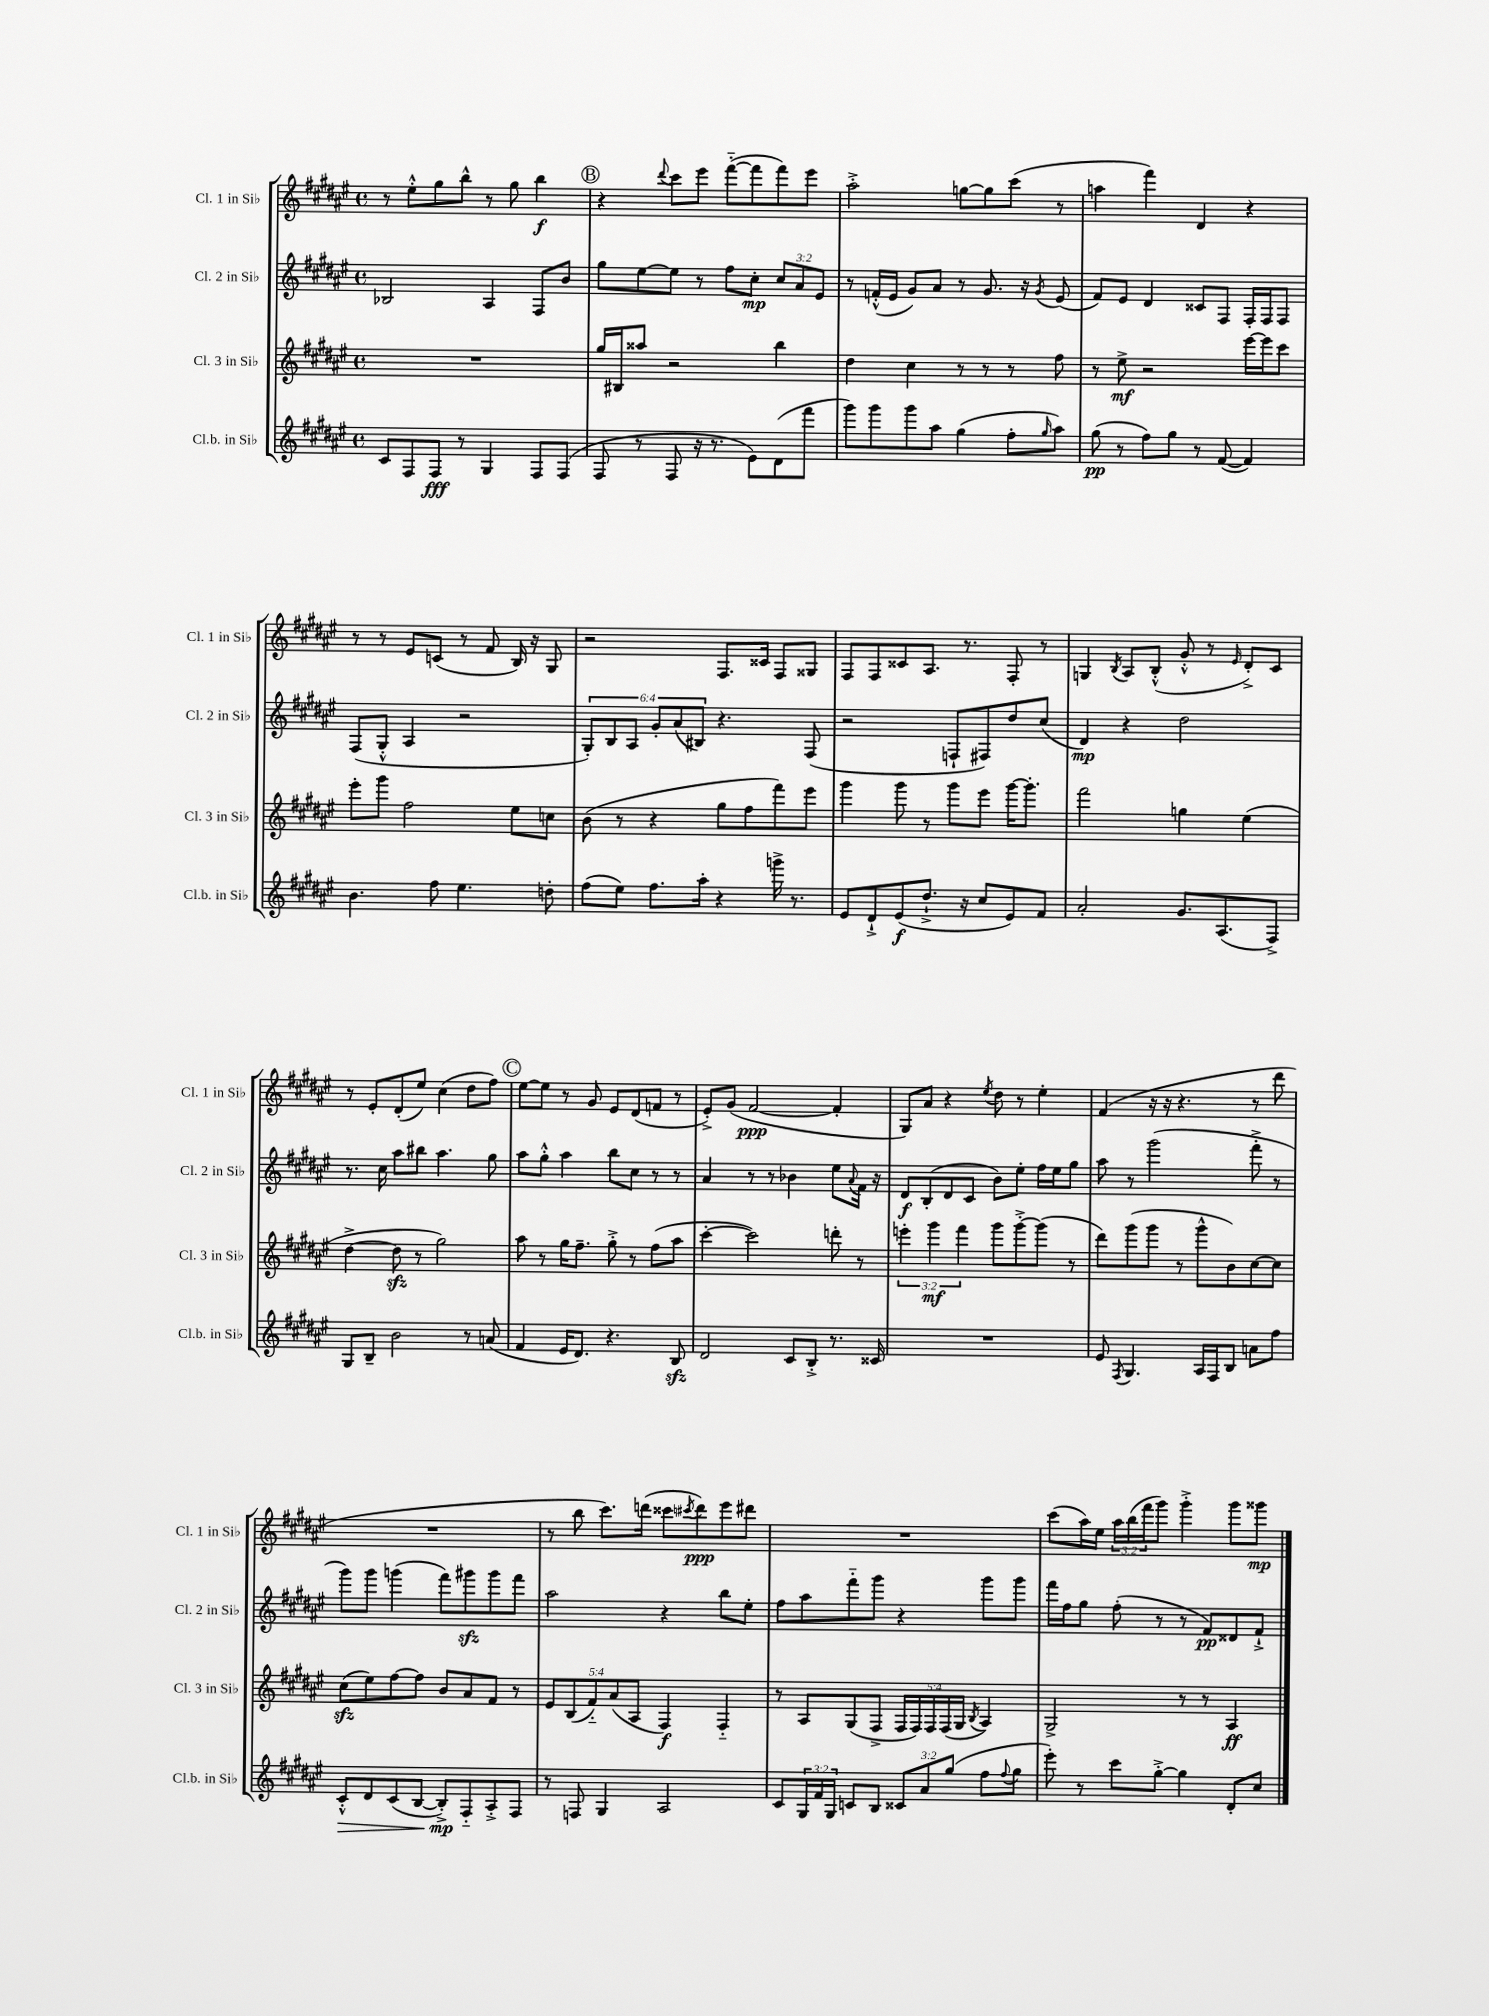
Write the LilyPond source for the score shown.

<<
\new StaffGroup <<
\new Staff = "s0" \with { instrumentName = "Cl. 1 in Sib" shortInstrumentName = "Cl. 1 in Sib" } {
    \clef treble \key fis \major \defaultTimeSignature \time 4/4 \override Staff.TupletNumber.text = #tuplet-number::calc-fraction-text
    r8 eis''8-.-^ gis''8 b''8-^ r8 gis''8 b''4\f |
    \mark \markup { \circle "B" } r4 \appoggiatura { dis'''8 } cis'''8 eis'''8 fis'''8~-_( fis'''8 fis'''8) eis'''8 |
    ais''2-.-> g''8~ g''8 cis'''8( r8 |
    a''4 fis'''4) dis'4 r4 |
    r8 r8 eis'8 c'8( r8 fis'8 b16) r16 gis8 |
    r2 fis8. cisis'16 fis8 gisis8 |
    fis8 fis8 cisis'8 ais8. r8. fis8-. r8 |
    g4 \acciaccatura { b8 } ais8 b8-.-^( gis'8-.-^ r8 \grace { eis'16 } dis'8-.->) cis'8 |
    r8 eis'8-. dis'8-.( eis''8) cis''4( dis''8 fis''8) |
    \mark \markup { \circle "C" } eis''8~ eis''8 r8 gis'8 eis'8 dis'8( f'8 r8 |
    eis'8-.->) gis'8( fis'2~\ppp fis'4-. |
    gis8) ais'8 r4 \acciaccatura { eis''8 } dis''8 r8 eis''4-. |
    fis'4( r16 r16 r4. r8 dis'''8 |
    R1 |
    r8 b''8 cis'''8.) d'''16( cisis'''8 \acciaccatura { cis'''8 } d'''8\ppp) eis'''8 dis'''8 |
    R1 |
    cis'''8( ais''16) eis''16 \tuplet 3/2 { ais''16 b''16( fis'''16 } gis'''8) gis'''4-.-> gis'''8 gisis'''8\mp \bar "|." |
}
\new Staff = "s1" \with { instrumentName = "Cl. 2 in Sib" shortInstrumentName = "Cl. 2 in Sib" } {
    \clef treble \key fis \major \defaultTimeSignature \time 4/4 \override Staff.TupletNumber.text = #tuplet-number::calc-fraction-text
    bes2 ais4 fis8 b'8 |
    \mark \markup { \circle "B" } gis''8 eis''8~ eis''8 r8 fis''8 cis''8-.\mp \tuplet 3/2 { cis''8 ais'8 eis'8 } |
    r8 f'16-.-^( eis'16 gis'8) ais'8 r8 gis'8. r16 \acciaccatura { gis'8 } eis'8( |
    fis'8) eis'8 dis'4 cisis'8 fis8 fis16-. fis16 fis8 |
    fis8( gis8-.-^ ais4 r2 |
    \tuplet 6/4 { gis8-.) b8 ais8 gis'8-. ais'8( bis8) } r4. fis8( |
    r2 f8-! fis8) dis''8 cis''8( |
    dis'4\mp) r4 dis''2 |
    r8. cis''16 ais''8 bis''8 ais''4. gis''8 |
    \mark \markup { \circle "C" } ais''8 gis''8-.-^ ais''4 b''8 cis''8 r8 r8 |
    ais'4 r8 r8 bes'4 eis''8 \appoggiatura { ais'8 } fis'16 r16 |
    dis'8\f b8-.( dis'8 cis'8 b'8) eis''8-. fis''16 eis''16 gis''8 |
    ais''8 r8 gis'''2( fis'''8-.-> r8 |
    gis'''8) gis'''8 g'''4( fis'''8) gis'''8\sfz gis'''8 fis'''8 |
    ais''2 r4 b''8 eis''8-. |
    fis''8 ais''8 fis'''8-_ gis'''8 r4 gis'''8 gis'''8 |
    fis'''16 fis''16 gis''8 fis''8-.( r8 r8 fis'8\pp) disis'8 fis'8-!-> \bar "|." |
}
\new Staff = "s2" \with { instrumentName = "Cl. 3 in Sib" shortInstrumentName = "Cl. 3 in Sib" } {
    \clef treble \key fis \major \defaultTimeSignature \time 4/4 \override Staff.TupletNumber.text = #tuplet-number::calc-fraction-text
    R1 |
    \mark \markup { \circle "B" } gis''16 bis16 aisis''8 r2 b''4 |
    dis''4 cis''4 r8 r8 r8 fis''8 |
    r8 eis''8->\mf r2 eis'''16~ eis'''16 cis'''8 |
    eis'''8-. gis'''8 fis''2 eis''8 c''8 |
    b'8( r8 r4 gis''8 fis''8 fis'''8) eis'''8 |
    gis'''4 gis'''8 r8 gis'''8 eis'''8 gis'''16~ gis'''8.-. |
    fis'''2 g''4 eis''4( |
    dis''4~-> dis''8\sfz r8 gis''2) |
    \mark \markup { \circle "C" } ais''8 r8 gis''16 fis''8.-- gis''8-.-> r8 fis''8( ais''8 |
    cis'''4~-. cis'''2) d'''8-. r8 |
    \tuplet 3/2 { e'''4-. gis'''4\mf fis'''4 } gis'''8 gis'''8~-.-> gis'''8( r8 |
    dis'''8) gis'''8( gis'''8 r8 gis'''8-^ b'8) cis''8~ cis''8 |
    cis''8\sfz( eis''8) fis''8~ fis''8 b'8 ais'8 fis'8 r8 |
    \tuplet 5/4 { eis'8 b8( fis'8-_) ais'8( ais8 } fis4\f) fis4-_ |
    r8 ais8 gis8( fis8-> \tuplet 5/4 { fis16 fis16) fis16 fis16( gis16 } \acciaccatura { b8 } ais4) |
    gis2-> r8 r8 ais4\ff \bar "|." |
}
\new Staff = "s3" \with { instrumentName = "Cl.b. in Sib" shortInstrumentName = "Cl.b. in Sib" } {
    \clef treble \key fis \major \defaultTimeSignature \time 4/4 \override Staff.TupletNumber.text = #tuplet-number::calc-fraction-text
    cis'8 fis8 fis8\fff r8 gis4 fis8 fis8( |
    \mark \markup { \circle "B" } fis8 r8 fis8 r16 r8. eis'8) dis'8( fis'''8 |
    gis'''8) gis'''8 gis'''8 ais''8 gis''4( fis''8-. \grace { gis''16 } ais''8) |
    gis''8\pp( r8 fis''8) gis''8 r8 fis'8~( fis'4) |
    b'4. fis''8 eis''4. d''8-. |
    fis''8( eis''8) fis''8. ais''16-. r4 g'''16-> r8. |
    eis'8 dis'8-!-> eis'8\f( dis''8.-!-> r16 cis''8 eis'8) fis'8 |
    ais'2-. gis'8. ais8.( fis8->) |
    gis8 b8-- b'2 r8 a'8( |
    \mark \markup { \circle "C" } fis'4 eis'16 dis'8.) r4. b8\sfz |
    dis'2 cis'8 b8-.-> r8. cisis'16 |
    R1 |
    eis'8 \acciaccatura { fis8 } gis4. ais16 fis16 b8 a'8 fis''8 |
    cis'8-.-^\> dis'8 cis'8( b8~ b8-.->\mp\!) fis8-_ ais8-.-> fis8 |
    r8 f8 gis4 ais2 |
    cis'8 \tuplet 3/2 { gis16 fis'16 gis16 } c'8 b8 \tuplet 3/2 { cisis'8 ais'8 gis''8( } fis''8 \appoggiatura { fis''8 } gis''8 |
    eis'''8-.) r8 cis'''8 gis''8~-.-> gis''4 dis'8-. cis''8 \bar "|." |
}
>>
>>
\layout { \context { \Score \remove "Bar_number_engraver" } }
